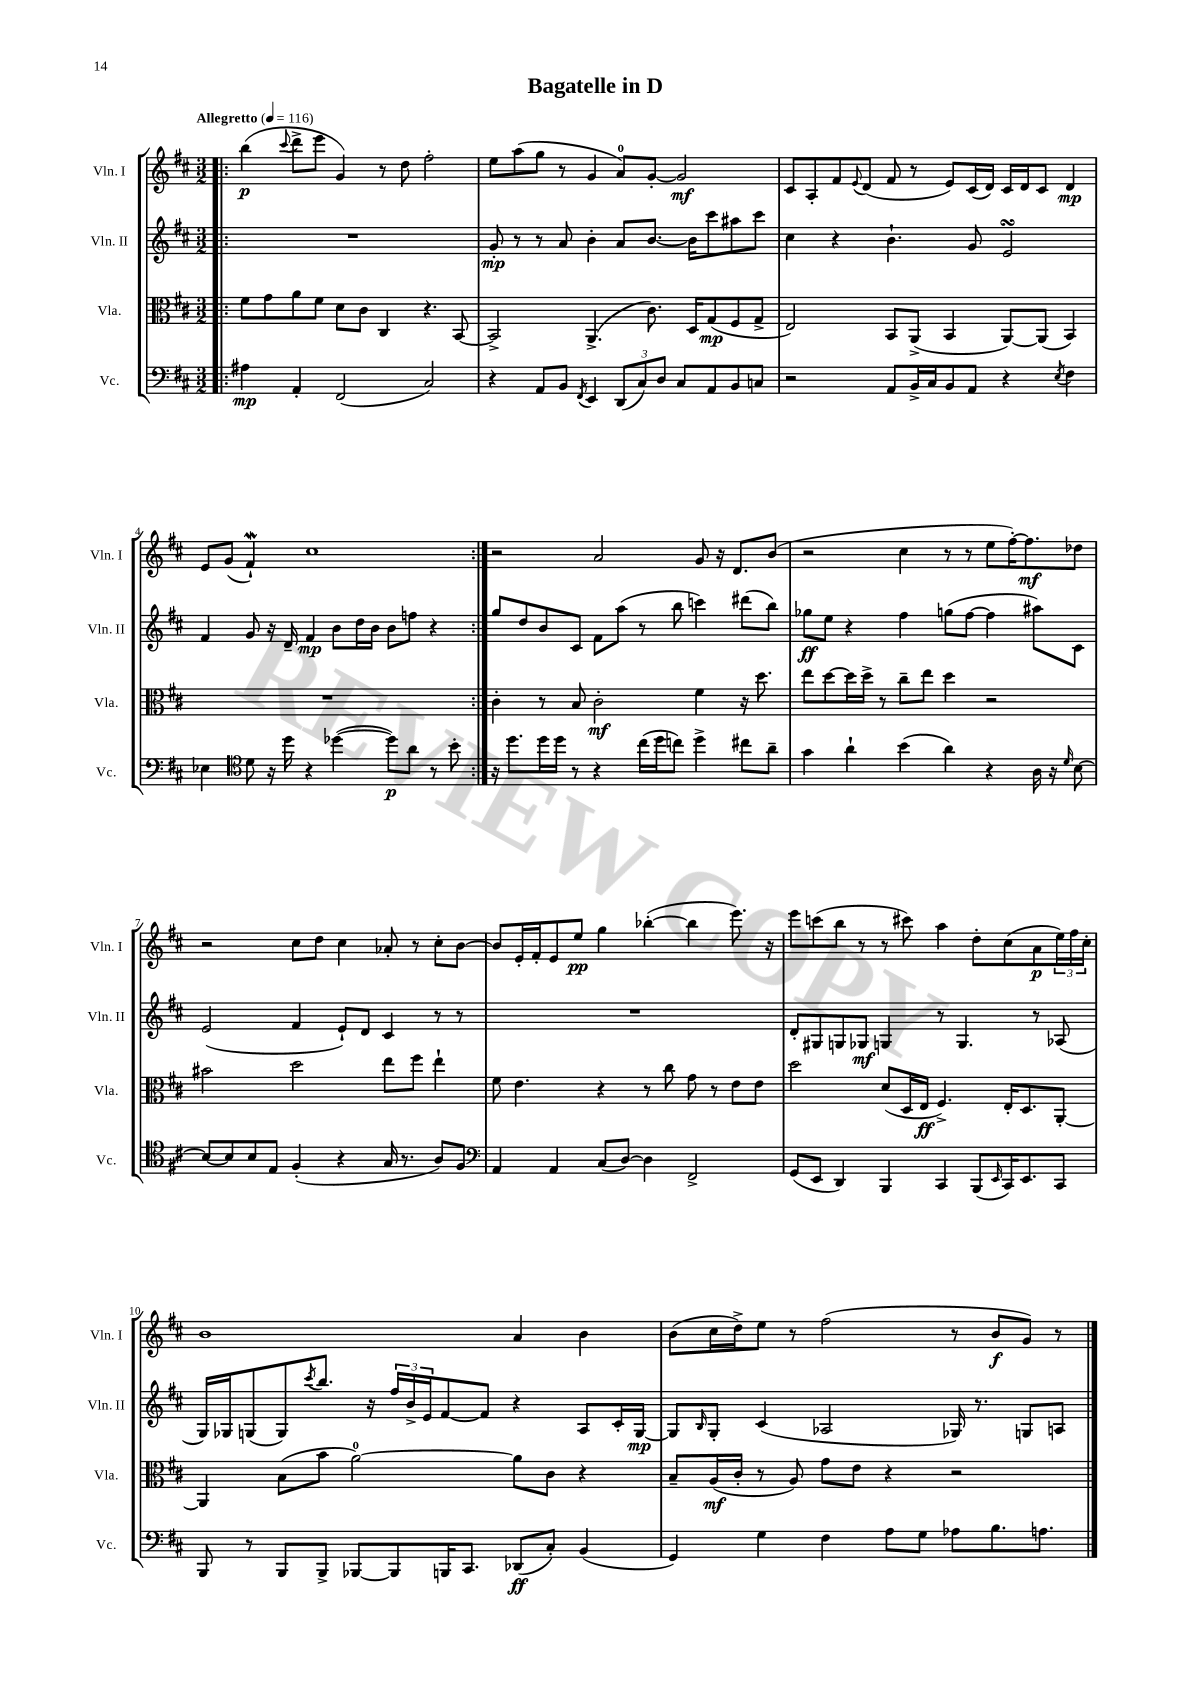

**kern	**kern	**kern	**kern
*staff4	*staff3	*staff2	*staff1
*clefF4	*clefC3	*clefG2	*clefG2
*k[f#c#]	*k[f#c#]	*k[f#c#]	*k[f#c#]
*M3/2	*M3/2	*M3/2	*M3/2
*MM116	*MM116	*MM116	*MM116
=!|:	=!|:	=!|:	=!|:
4A#	8f#	1.r	(4bb
.	8g	.	.
.	.	.	8qqccc#
4AA'	8a	.	8ddd^
.	8f#	.	8eee
(2FF#	8d	.	4g)
.	8c#	.	.
.	4C#	.	8r
.	.	.	8dd
2C#)	4.r	.	2ff#'
.	[8BB	.	.
=	=	=	=
4r	2BB^]	8g'	8ee
.	.	8r	(8aa
8AA	.	8r	8gg
8BB	.	8a	8r
8qFF#	.	.	.
4EE	(4.AA^	4b'	4g
(12DD	.	8a	8a)
12C#)	.	.	.
.	8.c#)	[8.b	[8g'
12D	.	.	.
8C#	.	.	2g]
.	16D	16b]	.
8AA	(8G	8ccc#	.
8BB	8F#	8aa#	.
8C	8G^	8ccc#	.
=	=	=	=
2r	2E)	4cc#	8c#
.	.	.	8A'
.	.	4r	8f#
.	.	.	8qqe
.	.	.	(8d
8AA	8BB	4.b`	8f#
16BB^	(8AA^	.	8r
16C#	.	.	.
8BB	4BB	.	8e)
8AA	.	8g	(16c#
.	.	.	16d)
4r	[8AA)	2e	16c#
.	.	.	16d
.	(8AA]	.	8c#
8qE	.	.	.
4F#	4BB)	.	4d
=	=	=	=
4E-	1.r	4f#	8e
.	.	.	(8g
*clefC4	*	*	*
8d	.	8g	4f#`)
16r	.	16r	.
16dd	.	16d~	.
4r	.	4f#	1cc#
([4dd-	.	8b	.
.	.	16dd	.
.	.	16b	.
8dd-])	.	8b	.
8a	.	8ff	.
8r	.	4r	.
8b'	.	.	.
=:|!	=:|!	=:|!	=:|!
16r	4c#'	8gg	2r
8.dd	.	.	.
.	.	8dd	.
16dd	8r	8b	.
16dd	.	.	.
8r	8B	8c#	.
4r	2c#'	8f#	2a
.	.	(8aa	.
(16cc#	.	8r	.
16dd	.	.	.
8cc)	.	8bb	.
4dd^	4f#	4ccc)	8g
.	.	.	16r
.	.	.	8.d
8cc#	16r	(8ddd#	.
.	8.dd	.	.
8a~	.	8bb)	(8b
=	=	=	=
4g	8ee	8gg-	2r
.	[8dd	8ee	.
4a`	16dd]	4r	.
.	16dd^	.	.
.	8r	.	.
(4b	8cc#~	4ff#	4cc#
.	8ee	.	.
4a)	4dd	(8gg	8r
.	.	[8ff#	8r
4r	2r	4ff#]	8ee
.	.	.	[16ff#')
.	.	.	8.ff#]
16A	.	8aa#)	.
16r	.	.	.
16qqd	.	.	.
[8B	.	8c#	8dd-
=	=	=	=
8B_	2b#	(2e	2r
8B]	.	.	.
8B	.	.	.
8E	.	.	.
(4F#'	2dd	4f#	8cc#
.	.	.	8dd
4r	.	8e`)	4cc#
.	.	8d	.
16G	8ee	4c#	8a-'
8.r	.	.	.
.	8ff#	.	8r
8A)	4ee`	8r	8cc#'
8F#	.	8r	[8b
=	=	=	=
*clefF4	*	*	*
4AA	8f#	1.r	8b]
.	4.e	.	16e'
.	.	.	16f#'
4AA	.	.	8e
.	.	.	8ee
(8C#	4r	.	4gg
[8D)	.	.	.
4D]	8r	.	([4bb-'
.	8cc#	.	.
2FF#^	8g	.	4bb-]
.	8r	.	.
.	8e	.	8.eee)
.	8e	.	.
.	.	.	16r
=	=	=	=
(8GG	2dd	8d'	8eee
8EE	.	8G#	(8ccc
4DD)	.	8G	8bb
.	.	8G-	8r
4BBB	(8d	4G	8r
.	16D	.	8ccc#)
.	16E	.	.
4CC#	4.F#^)	8r	4aa
.	.	4.G	.
(8BBB	.	.	8dd'
16qqEE	.	.	.
16CC#)	16E'	.	(8cc#
8.EE	8.D	.	.
.	.	8r	8a
8CC#	[8AA'	(8A-	24ee)
.	.	.	24ff#
.	.	.	24cc#'
=	=	=	=
8BBB	4AA]	16G)	1b
.	.	16G-	.
8r	.	(8G	.
8BBB	(8B	8G)	.
.	.	8qccc#	.
8BBB^	8b	8.bb	.
[8BBB-	[2a)	.	.
.	.	16r	.
8BBB-]	.	24ff#	.
.	.	24b^	.
.	.	24e	.
16BBB	.	[8f#	.
8.CC#	.	.	.
.	.	8f#]	.
(8DD-	8a]	4r	4a
8C#')	8c#	.	.
(4BB	4r	8A	4b
.	.	16c#'	.
.	.	[16G	.
=	=	=	=
4GG)	8B~	8G]	(8b
.	.	16qqB	.
.	(16A	8G'	16cc#
.	16c#'	.	16dd^)
4G	8r	(4c#	8ee
.	8A)	.	8r
4F#	8g	2A-	(2ff#
.	8e	.	.
8A	4r	.	.
8G	.	.	.
8A-	2r	16G-)	8r
.	.	8.r	.
8.B	.	.	8b
.	.	8G	8g)
8.A	.	.	.
.	.	8A	8r
==	==	==	==
*-	*-	*-	*-
